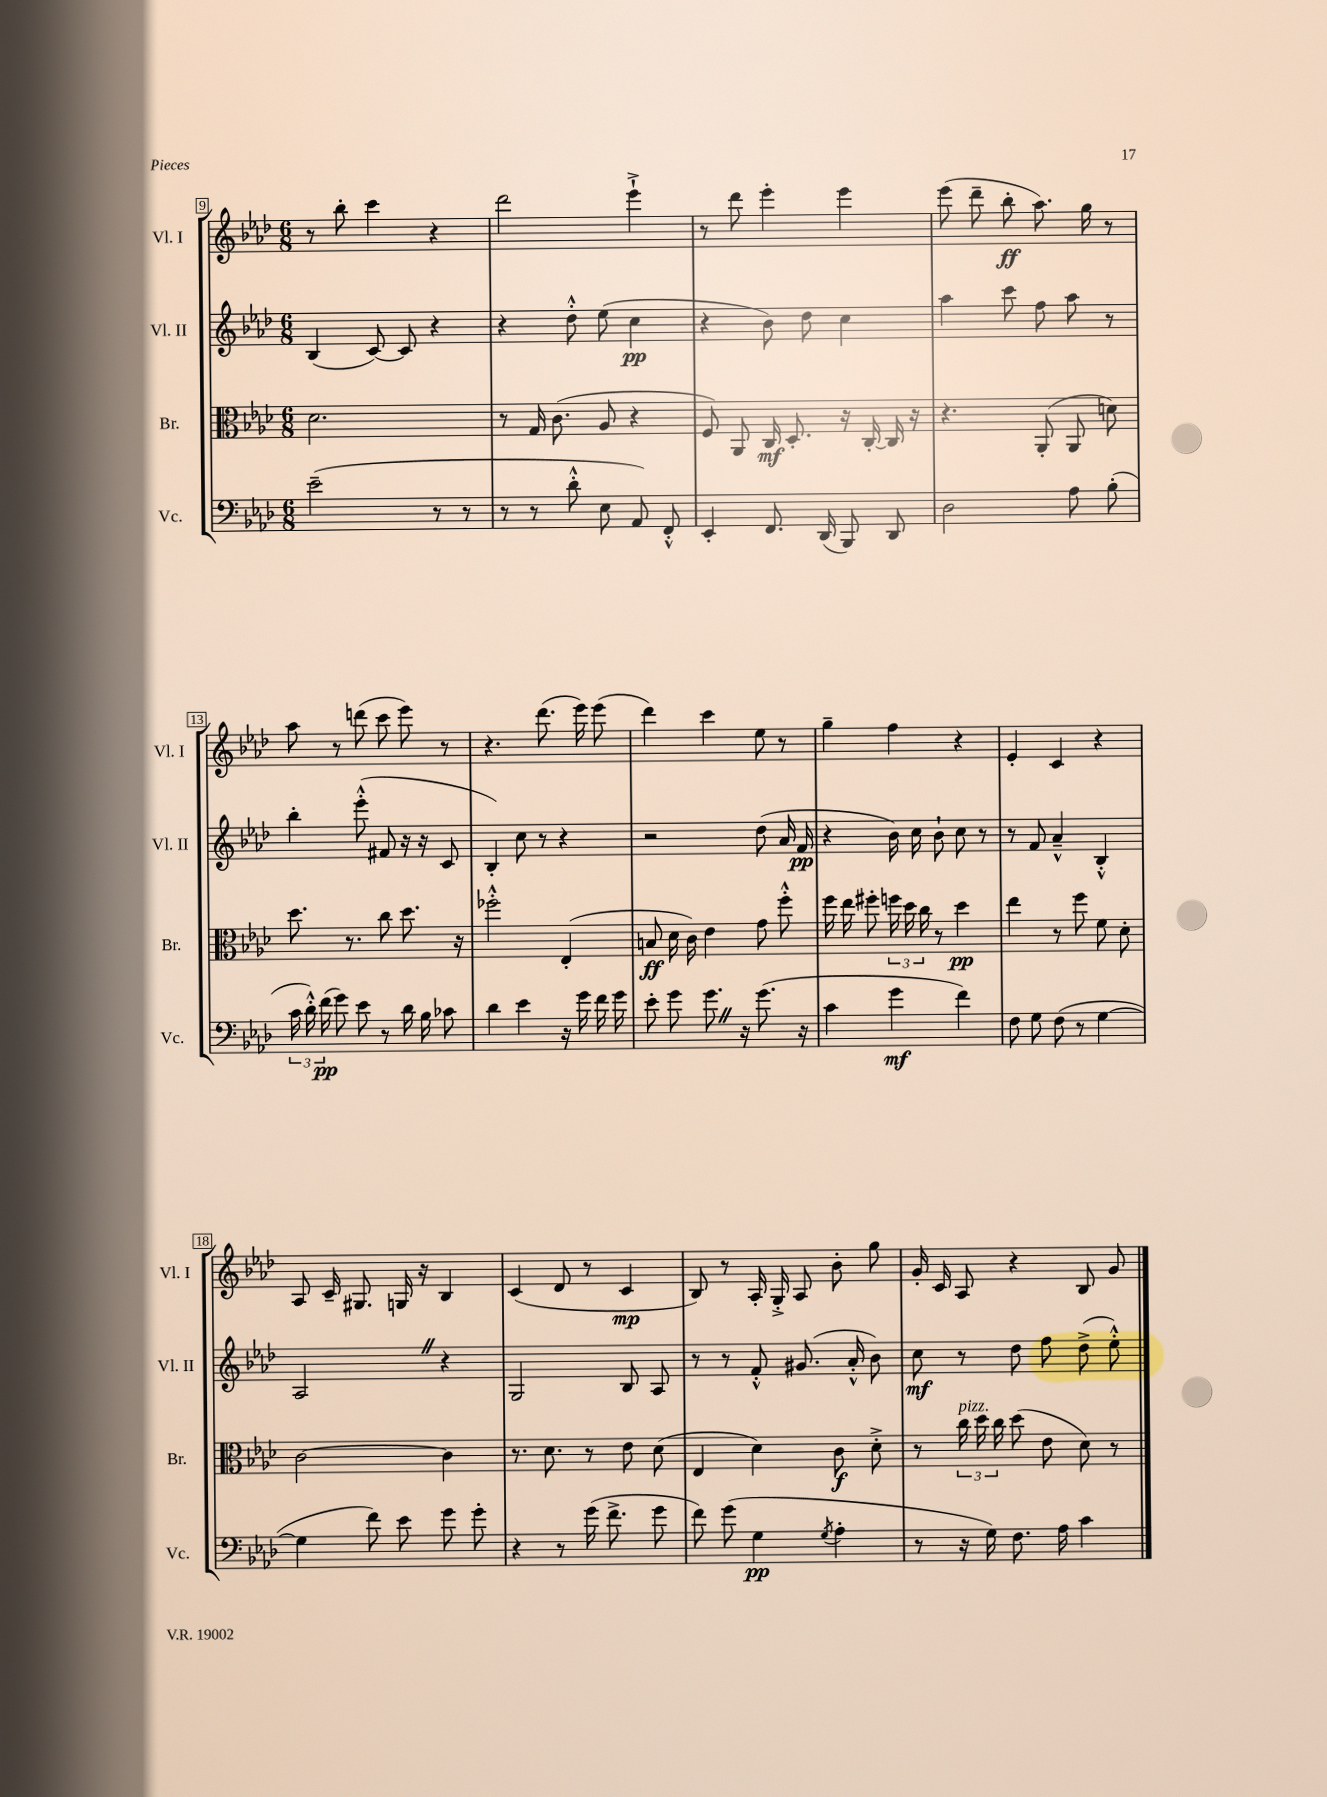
<<
\new StaffGroup <<
\new Staff = "s0" \with { instrumentName = "Vl. I" shortInstrumentName = "Vl. I" } {
    \clef treble \key aes \major \numericTimeSignature \time 6/8
    \autoBeamOff r8 bes''8-. c'''4 r4 |
    des'''2 ees'''4-!-> |
    r8 des'''8 ees'''4-. ees'''4 |
    ees'''8( des'''8-- bes''8-.\ff aes''8.) g''16 r8 |
    aes''8 r8 d'''8( c'''8 ees'''8) r8 |
    r4. des'''8.( ees'''16) ees'''8( |
    des'''4) c'''4 ees''8 r8 |
    g''4-- f''4 r4 |
    ees'4-. c'4 r4 |
    aes8 c'16-- gis8. g16 r16 bes4 |
    c'4( des'8 r8 c'4\mp |
    bes8) r8 aes16-. g16-.-> aes8 bes'8-. g''8 |
    g'16-. c'16 aes8 r4 bes8 g'8 \bar "|." |
}
\new Staff = "s1" \with { instrumentName = "Vl. II" shortInstrumentName = "Vl. II" } {
    \clef treble \key aes \major \numericTimeSignature \time 6/8
    \autoBeamOff bes4( c'8~) c'8 r4 |
    r4 des''8-.-^ ees''8( c''4\pp |
    r4 bes'8) des''8 c''4 |
    aes''4 c'''8 f''8 aes''8 r8 |
    bes''4-. ees'''8-.-^( fis'8 r16 r16 c'8 |
    bes4-.) c''8 r8 r4 |
    r2 des''8( aes'16 f'16\pp |
    r4 bes'16) c''16 bes'8-! c''8 r8 |
    r8 f'8 aes'4---^ bes4-.-^ |
    aes2 \once \override BreathingSign.text = \markup { \musicglyph "scripts.caesura.straight" } \breathe r4 |
    g2 bes8 aes8 |
    r8 r8 f'8-.-^ gis'8.( aes'16-.-^ bes'8) |
    c''8\mf r8 des''8 f''8 des''8->( ees''8-.-^) \bar "|." |
}
\new Staff = "s2" \with { instrumentName = "Br." shortInstrumentName = "Br." } {
    \clef alto \key aes \major \numericTimeSignature \time 6/8
    \autoBeamOff des'2. |
    r8 g16 c'8.( aes8 r4 |
    f8) aes,8 c16\mf des8.-. r16 c16~-. c16 r16 |
    r4. aes,8-.( aes,8 d'8) |
    des''8. r8. c''8 des''8. r16 |
    fes''2-.-^ ees4-.( |
    b8\ff des'16 c'16) ees'4 g'8 f''8-.-^ |
    f''16 ees''16 fis''8-. \tuplet 3/2 { f''16 des''16 c''16 } r8 des''4\pp |
    ees''4 r8 f''8 f'8 des'8-. |
    c'2~ c'4 |
    r8. des'8. r8 ees'8 des'8( |
    ees4 des'4) c'8\f des'8-.-> |
    r8 \tuplet 3/2 { c''16^\markup { \italic "pizz." } des''16 c''16 } des''8( ees'8 des'8) r8 \bar "|." |
}
\new Staff = "s3" \with { instrumentName = "Vc." shortInstrumentName = "Vc." } {
    \clef bass \key aes \major \numericTimeSignature \time 6/8
    \autoBeamOff ees'2--( r8 r8 |
    r8 r8 des'8-.-^ ees8 aes,8) f,8-.-^ |
    ees,4-. f,8. des,16( bes,,8) des,8 |
    des2 aes8 bes8-.( |
    \tuplet 3/2 { c'16 des'16-.-^) f'16\pp( } g'8) ees'8 r8 des'16 bes16 ces'8 |
    des'4 ees'4 r16 g'16 f'16 g'16 |
    ees'8-. g'8 g'8. \once \override BreathingSign.text = \markup { \musicglyph "scripts.caesura.straight" } \breathe r16 g'8.( r16 |
    c'4 g'4\mf f'4) |
    f8 g8 f8( r8 g4~ |
    g4 f'8) ees'8 g'8 g'8-. |
    r4 r8 g'16( f'8.-> g'8 |
    f'8) g'8( g4\pp \acciaccatura { g8 } aes4-. |
    r8 r16 g16) f8. aes16 c'4 \bar "|." |
}
>>
>>
\layout { \context { \Score currentBarNumber = #9 \override BarNumber.stencil = #(make-stencil-boxer 0.1 0.3 ly:text-interface::print) } }
